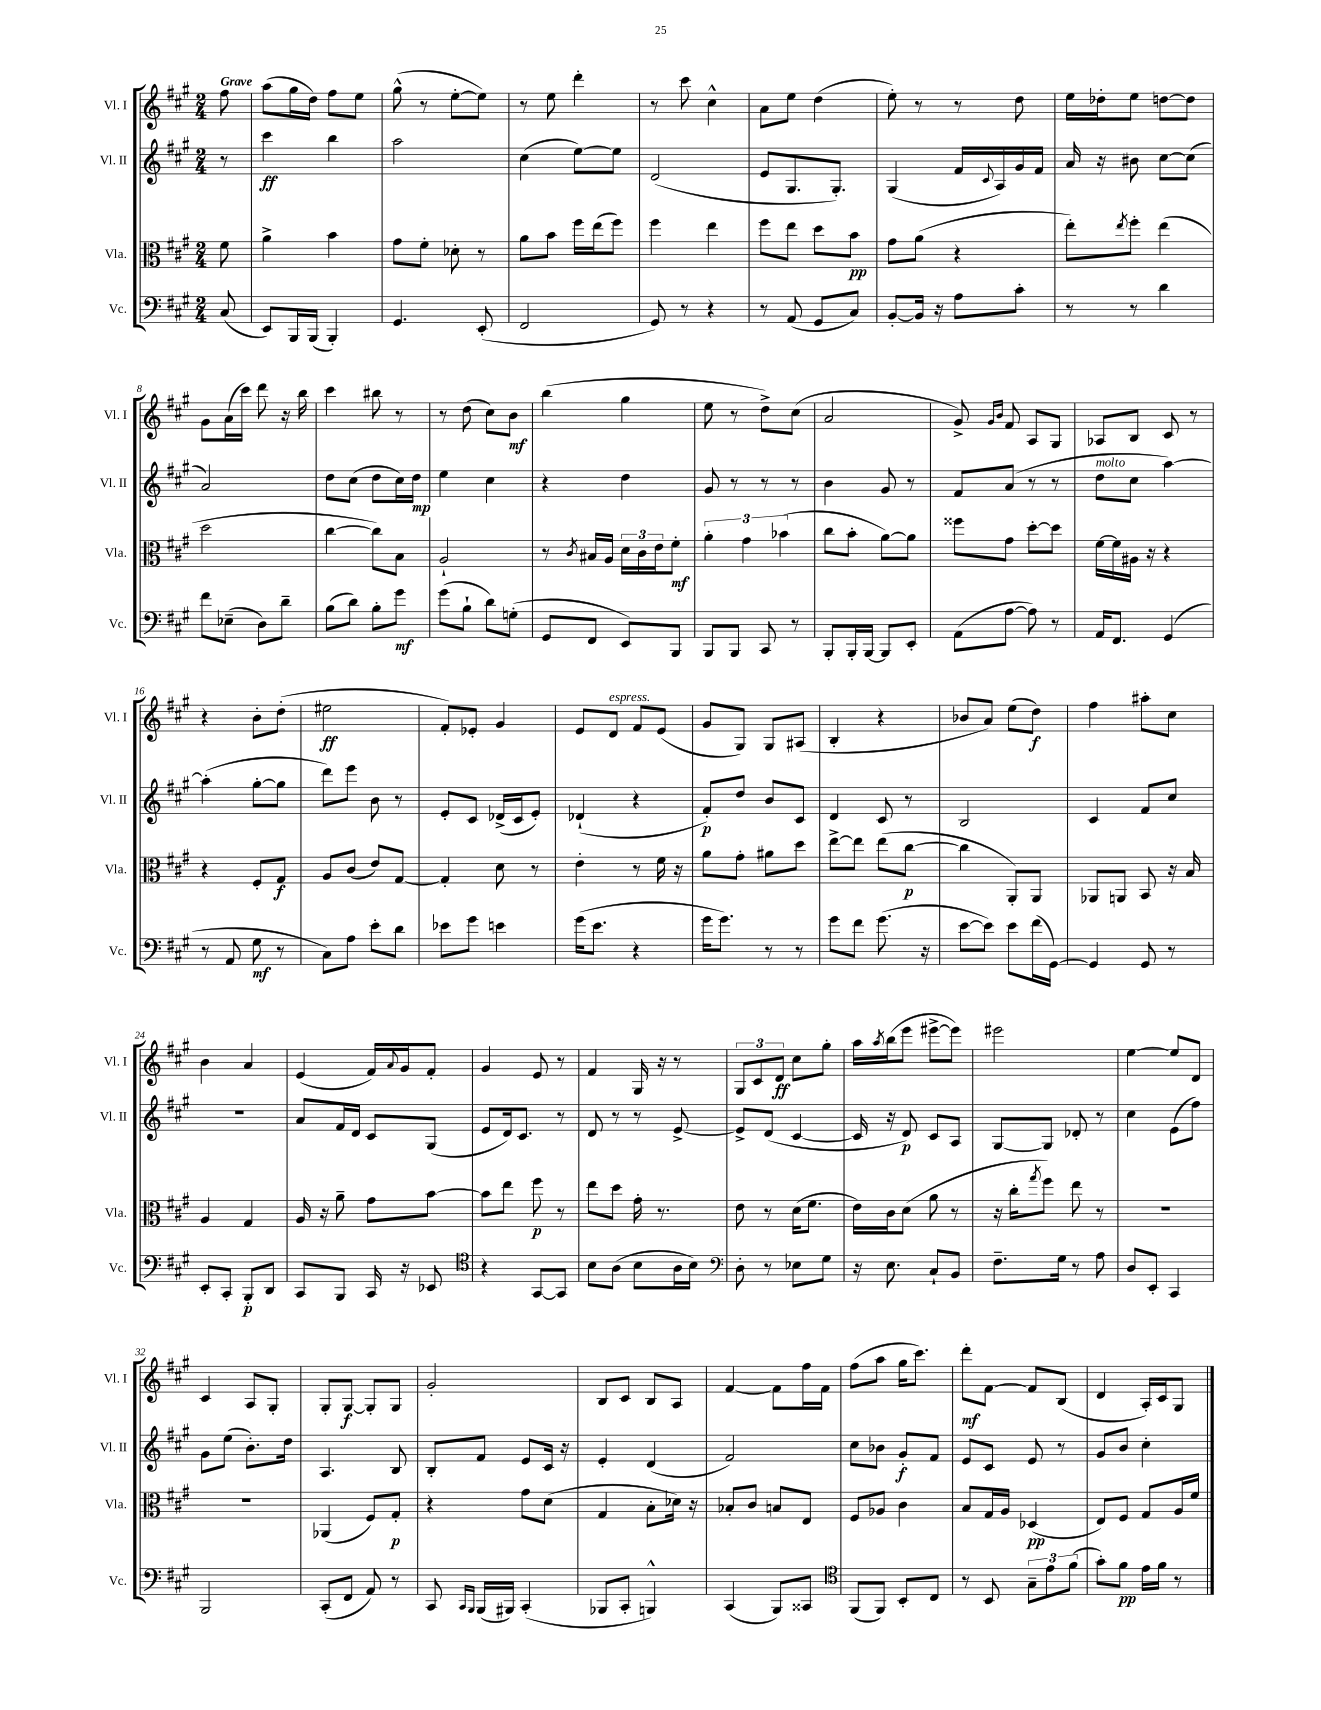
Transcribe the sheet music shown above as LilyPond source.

<<
\new StaffGroup <<
\new Staff = "s0" \with { instrumentName = "Vl. I" shortInstrumentName = "Vl. I" } {
    \clef treble \key a \major \numericTimeSignature \time 2/4 \partial 8 \tempo "Grave"
    fis''8 |
    a''8( gis''16 d''16) fis''8 e''8 |
    gis''8-^( r8 e''8~-. e''8) |
    r8 e''8 d'''4-. |
    r8 cis'''8 cis''4-^ |
    a'8 e''8 d''4( |
    e''8-.) r8 r8 d''8 |
    e''16 des''16-. e''8 d''8~ d''8 |
    gis'8 a'16( cis'''16) d'''8 r16 b''16 |
    cis'''4 bis''8 r8 |
    r8 d''8( cis''8) b'8\mf |
    b''4( gis''4 |
    e''8 r8 d''8->) cis''8( |
    a'2 |
    gis'8->) \grace { gis'16 b'16 } fis'8 a8 gis8 |
    aes8 b8 cis'8 r8 |
    r4 b'8-. d''8-.( |
    eis''2\ff |
    fis'8-.) ees'8-. gis'4 |
    e'8 d'8^\markup { \italic "espress." } fis'8 e'8( |
    gis'8 gis8) gis8 ais8( |
    b4-. r4 |
    bes'8 a'8) e''8( d''8\f) |
    fis''4 ais''8-. cis''8 |
    b'4 a'4 |
    e'4( fis'16) \appoggiatura { a'8 } gis'16 fis'8-. |
    gis'4 e'8 r8 |
    fis'4 gis16 r16 r8 |
    \tuplet 3/2 { gis8 cis'8 d'8\ff } cis''8 gis''8-. |
    a''16 \acciaccatura { a''8 } b''16( e'''8 eis'''8~-> eis'''8) |
    eis'''2 |
    e''4~ e''8 d'8 |
    cis'4 a8 gis8-. |
    gis8-. gis8~\f gis8-. gis8 |
    gis'2-. |
    b8 cis'8 b8 a8 |
    fis'4~ fis'8 fis''16 fis'16 |
    fis''8( a''8 gis''16 cis'''8.) |
    d'''8-.\mf fis'8~ fis'8 b8( |
    d'4 a16-.) cis'16 gis8 \bar "|." |
}
\new Staff = "s1" \with { instrumentName = "Vl. II" shortInstrumentName = "Vl. II" } {
    \clef treble \key a \major \numericTimeSignature \time 2/4 \partial 8
    r8 |
    cis'''4\ff b''4 |
    a''2 |
    cis''4( e''8~) e''8 |
    d'2( |
    e'8 gis8. gis8.-.) |
    gis4( fis'16 \appoggiatura { cis'8 } a16) gis'16 fis'16 |
    a'16 r16 bis'8 cis''8~ cis''8( |
    a'2) |
    d''8 cis''8( d''8 cis''16) d''16\mp |
    e''4 cis''4 |
    r4 d''4 |
    gis'8 r8 r8 r8 |
    b'4 gis'8 r8 |
    fis'8 a'8( r8 r8 |
    d''8^\markup { \italic "molto" } cis''8 a''4~) |
    a''4-.( gis''8~-. gis''8 |
    d'''8) e'''8 b'8 r8 |
    e'8-. cis'8 des'16->( cis'16 e'8-.) |
    des'4-!( r4 |
    fis'8-.\p) d''8 b'8 cis'8 |
    d'4 cis'8 r8 |
    b2 |
    cis'4 fis'8 cis''8 |
    R2 |
    a'8 fis'16 d'16 cis'8 gis8( |
    e'8 d'16) cis'8. r8 |
    d'8 r8 r8 e'8~-> |
    e'8-> d'8( cis'4~ |
    cis'16 r16 d'8\p) cis'8 a8 |
    gis8~ gis8 des'8-. r8 |
    cis''4 e'8( fis''8) |
    gis'8 e''8( b'8.-.) d''16 |
    a4. b8 |
    b8-. fis'8 e'8 cis'16 r16 |
    e'4-. d'4( |
    fis'2) |
    cis''8 bes'8 gis'8-.\f fis'8 |
    e'8 cis'8 e'8 r8 |
    gis'8 b'8 cis''4-. \bar "|." |
}
\new Staff = "s2" \with { instrumentName = "Vla." shortInstrumentName = "Vla." } {
    \clef alto \key a \major \numericTimeSignature \time 2/4 \partial 8
    fis'8 |
    a'4-> b'4 |
    gis'8 fis'8-. des'8-. r8 |
    a'8 b'8 fis''16 e''16( fis''8) |
    fis''4 e''4 |
    fis''8 e''8 d''8 b'8\pp |
    gis'8 a'8( r4 |
    e''8-.) \acciaccatura { e''8 } fis''8-. e''4( |
    d''2 |
    cis''4~ cis''8) b8 |
    a2-! |
    r8 \acciaccatura { cis'8 } bis16 a16 \tuplet 3/2 { d'16 cis'16 e'16 } fis'8-.\mf |
    \tuplet 3/2 { a'4-. gis'4 bes'4( } |
    cis''8 b'8-. a'8~) a'8 |
    fisis''8 gis'8 d''8~-. d''8 |
    fis'16~ fis'16 ais16 r16 r4 |
    r4 fis8-. gis8\f |
    a8 cis'8( e'8) gis8~ |
    gis4-. d'8 r8 |
    e'4-. r8 fis'16 r16 |
    a'8 gis'8-. ais'8 d''8 |
    e''8~-> e''8 e''8( cis''8~\p |
    cis''4 a,8-.) a,8 |
    aes,8 a,8 b,8 r16 b16 |
    a4 gis4 |
    a16 r16 a'8-- gis'8 b'8~ |
    b'8 e''8 fis''8\p r8 |
    e''8 d''8 gis'16-. r8. |
    e'8 r8 d'16( fis'8. |
    e'16) cis'16 d'8( a'8 r8 |
    r16 cis''16-. \acciaccatura { gis''8 } fis''8) e''8 r8 |
    R2 |
    R2 |
    aes,4( fis8) gis8-.\p |
    r4 gis'8 d'8( |
    gis4 b8-. des'16) r16 |
    bes8-. cis'8 b8 e8 |
    fis8 aes8 cis'4 |
    b8 gis16 a16 des4\pp( |
    e8) fis8 gis8 a16 fis'16 \bar "|." |
}
\new Staff = "s3" \with { instrumentName = "Vc." shortInstrumentName = "Vc." } {
    \clef bass \key a \major \numericTimeSignature \time 2/4 \partial 8
    cis8( |
    e,8) b,,16 b,,16( b,,4-.) |
    gis,4. e,8-.( |
    fis,2 |
    gis,8) r8 r4 |
    r8 a,8( gis,8 cis8) |
    b,8~-. b,16 r16 a8 cis'8-. |
    r8 r8 d'4 |
    fis'8 ees8--( d8) d'8-- |
    b8( d'8) b8-. gis'8\mf |
    gis'8( b8-! d'8) g8-.( |
    gis,8 fis,8 e,8) b,,8 |
    b,,8 b,,8 cis,8 r8 |
    b,,8-. b,,16-. b,,16~ b,,8 e,8-. |
    a,8( a8~ a8) r8 |
    a,16 fis,8. gis,4( |
    r8 a,8 gis8\mf r8 |
    cis8) a8 e'8-. d'8 |
    ees'8 gis'8 e'4 |
    gis'16( e'8. r4 |
    gis'16 gis'8.) r8 r8 |
    gis'8 fis'8 gis'8.( r16 |
    e'8~ e'8) e'8 fis'16( gis,16~) |
    gis,4 gis,8 r8 |
    e,8-. cis,8-. b,,8-.\p d,8 |
    cis,8 b,,8 cis,16 r16 ees,8 |
    \clef tenor r4 gis,8~ gis,8 |
    b8 a8( b8 a16 b16) |
    \clef bass d8-. r8 ees8 gis8 |
    r16 e8. cis8-! b,8 |
    fis8.-- gis16 r8 a8 |
    d8 e,8-. cis,4 |
    b,,2 |
    cis,8-.( fis,8 a,8) r8 |
    cis,8 \grace { cis,16 b,,16 } b,,16( bis,,16) cis,4-.( |
    bes,,8 cis,8-. b,,4-^) |
    cis,4( b,,8) cisis,8 |
    \clef tenor fis,8( fis,8) b,8-. cis8 |
    r8 b,8 \tuplet 3/2 { gis8-- e'8 fis'8( } |
    gis'8-.) fis'8\pp e'16 fis'16 r8 \bar "|." |
}
>>
>>
